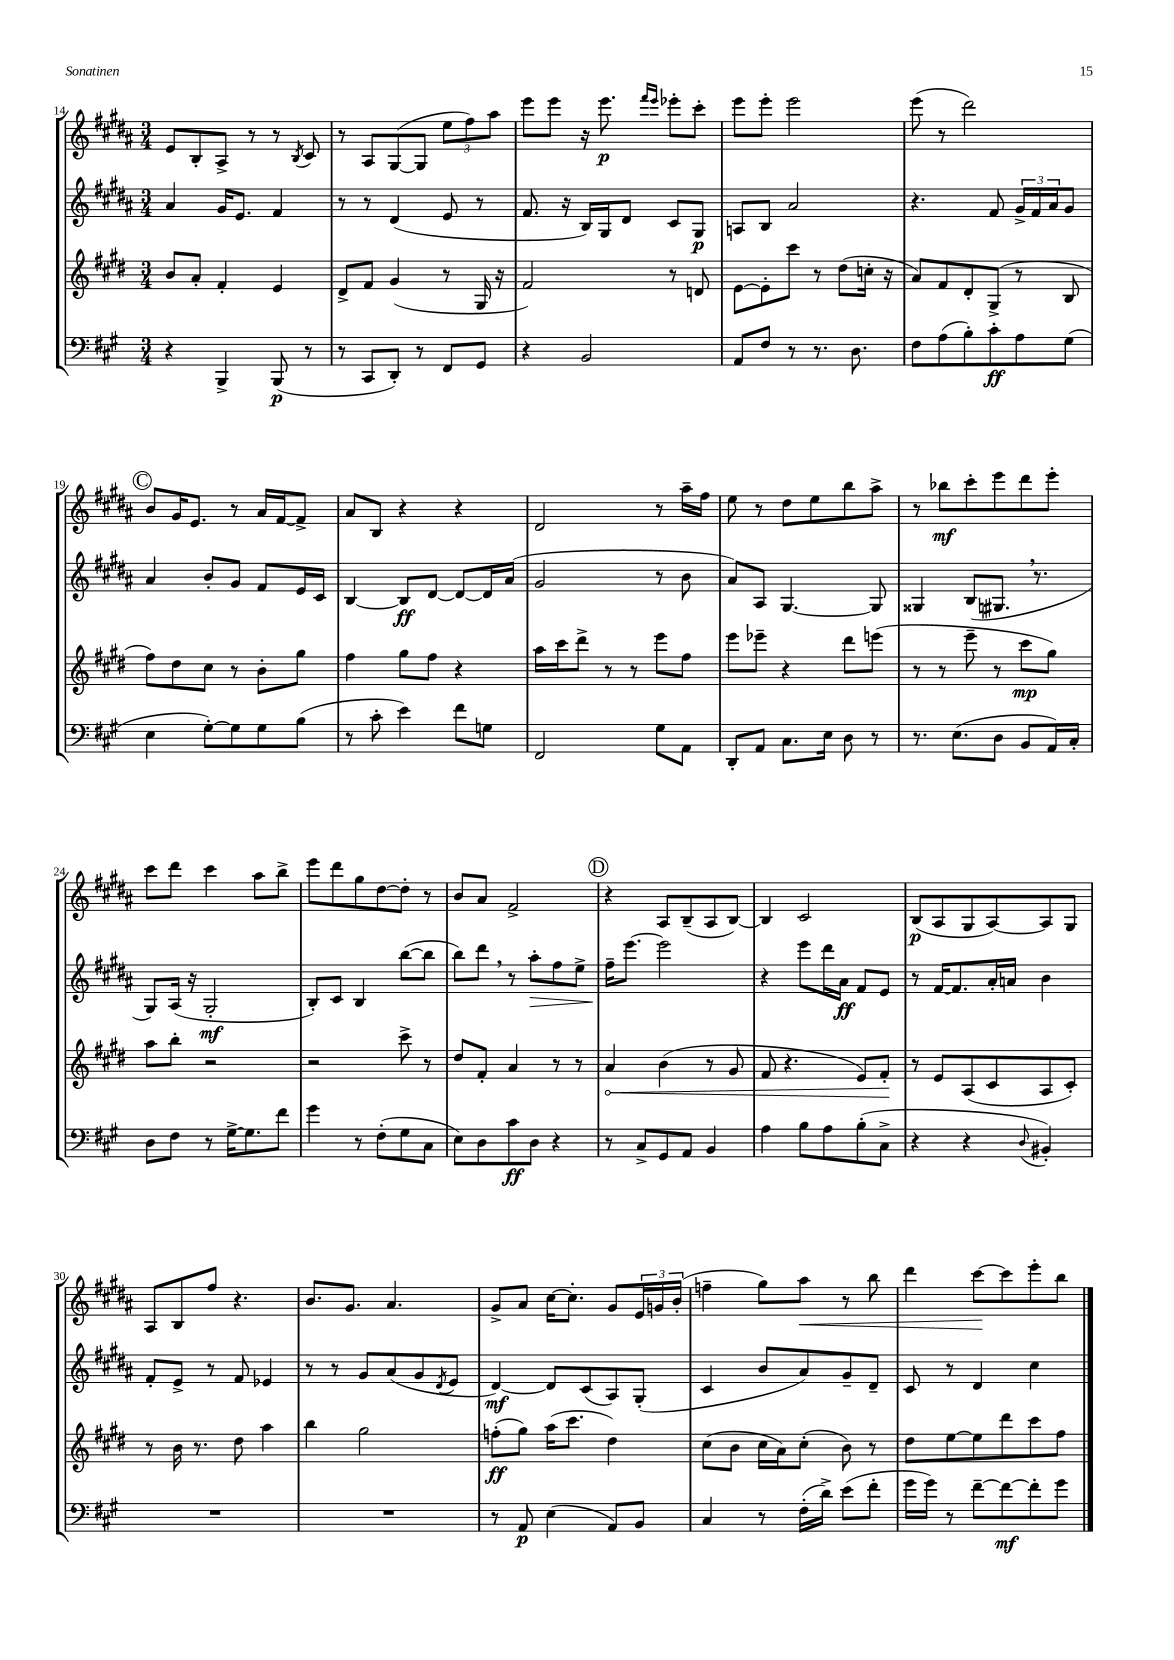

**kern	**dynam	**kern	**dynam	**kern	**dynam	**kern	**dynam
*part4	*part4	*part3	*part3	*part2	*part2	*part1	*part1
*staff4	*staff4	*staff3	*staff3	*staff2	*staff2	*staff1	*staff1
*clefF4	*	*clefG2	*	*clefG2	*	*clefG2	*
*k[f#c#g#]	*	*k[f#c#g#d#]	*	*k[f#c#g#d#a#]	*	*k[f#c#g#d#a#]	*
*M3/4	*	*M3/4	*	*M3/4	*	*M3/4	*
=14	=14	=14	=14	=14	=14	=14	=14
4r	.	8b/L	.	4a#/	.	8e/L	.
.	.	8a'/J	.	.	.	8B'/	.
4BBB^/	.	4f#'/	.	16g#/KL	.	8A#^/J	.
.	.	.	.	8.e/J	.	.	.
.	.	.	.	.	.	8r	.
(8BBB/	p	4e/	.	4f#/	.	8r	.
.	.	.	.	.	.	8qB/	.
8r	.	.	.	.	.	8c#/	.
=15	=15	=15	=15	=15	=15	=15	=15
8r	.	8d#^/L	.	8r	.	8r	.
8CC#/L	.	8f#/J	.	8r	.	8A#/L	.
8DD'/J)	.	(4g#/	.	(4d#/	.	([8G#/	.
8r	.	.	.	.	.	8G#/J]	.
8FF#/L	.	8r	.	8e/	.	12ee\L	.
.	.	.	.	.	.	12ff#\)	.
8GG#/J	.	16G#/	.	8r	.	.	.
.	.	.	.	.	.	12aa#\J	.
.	.	16r	.	.	.	.	.
=16	=16	=16	=16	=16	=16	=16	=16
4r	.	2f#/)	.	8.f#/	.	8eee\L	.
.	.	.	.	.	.	8eee\J	.
.	.	.	.	16r	.	.	.
2BB/	.	.	.	16B/LL)	.	16r	.
.	.	.	.	16G#/J	.	8.eee\	p
.	.	.	.	8d#/J	.	.	.
.	.	.	.	.	.	16qqfff#/LL	.
.	.	.	.	.	.	16qqeee/JJ	.
.	.	8r	.	8c#/L	.	8eee-X'\L	.
.	.	8dn/	.	8G#/J	p	8ccc#'\J	.
=17	=17	=17	=17	=17	=17	=17	=17
8AA/L	.	[8e\L	.	8An/L	.	8eee\L	.
8F#/J	.	8e'\]	.	8B/J	.	8eee'\J	.
8r	.	8ccc#\J	.	2a#/	.	2eee\	.
8.r	.	8r	.	.	.	.	.
.	.	(8dd#\L	.	.	.	.	.
8.D\	.	.	.	.	.	.	.
.	.	16ccn'\Jk	.	.	.	.	.
.	.	16r	.	.	.	.	.
=18	=18	=18	=18	=18	=18	=18	=18
8F#\L	.	8a/L)	.	4.r	.	(8eee\	.
(8A\	.	8f#/	.	.	.	8r	.
8B'\)	.	8d#'/	.	.	.	2ddd#\)	.
8c#'\	ff	(8G#^/J	.	8f#/	.	.	.
8A\	.	8r	.	24g#^/LL	.	.	.
.	.	.	.	24f#/	.	.	.
.	.	.	.	24a#/J	.	.	.
(8G#\J	.	8B/	.	8g#/J	.	.	.
!!LO:LB:g=z
!!LO:REH:place=s1:t=C
=19	=19	=19	=19	=19	=19	=19	=19
4E\	.	8ff#\L)	.	4a#/	.	8b/L	.
.	.	8dd#\	.	.	.	16g#/K	.
.	.	.	.	.	.	8.e/J	.
[8G#'\L)	.	8cc#\J	.	8b'/L	.	.	.
8G#\]	.	8r	.	8g#/J	.	8r	.
8G#\	.	8b'\L	.	8f#/L	.	16a#/LL	.
.	.	.	.	.	.	[16f#/J	.
(8B\J	.	8gg#\J	.	16e/L	.	8f#^/J]	.
.	.	.	.	16c#/JJ	.	.	.
=20	=20	=20	=20	=20	=20	=20	=20
8r	.	4ff#\	.	[4B/	.	8a#/L	.
8c#'\	.	.	.	.	.	8B/J	.
4e\)	.	8gg#\L	.	8B/L]	ff	4r	.
.	.	8ff#\J	.	[8d#/J	.	.	.
8f#\L	.	4r	.	8d#/L_	.	4r	.
8Gn\J	.	.	.	16d#/L]	.	.	.
.	.	.	.	(16a#/JJ	.	.	.
=21	=21	=21	=21	=21	=21	=21	=21
2FF#/	.	16aa\LL	.	2g#/	.	2d#/	.
.	.	16ccc#\J	.	.	.	.	.
.	.	8ddd#^\J	.	.	.	.	.
.	.	8r	.	.	.	.	.
.	.	8r	.	.	.	.	.
8G#\L	.	8eee\L	.	8r	.	8r	.
8AA\J	.	8ff#\J	.	8b\	.	16aa#~\LL	.
.	.	.	.	.	.	16ff#\JJ	.
=22	=22	=22	=22	=22	=22	=22	=22
8DD'/L	.	8eee\L	.	8a#/L)	.	8ee\	.
8AA/J	.	8eee-X~\J	.	8A#/J	.	8r	.
8.C#\L	.	4r	.	[4.G#/	.	8dd#\L	.
.	.	.	.	.	.	8ee\	.
16E\Jk	.	.	.	.	.	.	.
8D\	.	8ddd#\L	.	.	.	8bb\	.
8r	.	(8eeen\J	.	8G#/]	.	8aa#^\J	.
=23	=23	=23	=23	=23	=23	=23	=23
8.r	.	8r	.	4G##X/	.	8r	.
.	.	8r	.	.	.	8bb-X\L	mf
(8.E\L	.	.	.	.	.	.	.
.	.	8eee~\	.	(8B/L	.	8ccc#'\	.
8D\J	.	8r	.	8.G#X,/J	.	8eee\	.
8BB/L	.	8ccc#\L	mp	.	.	8ddd#\	.
.	.	.	.	8.r	.	.	.
16AA/L)	.	8gg#\J)	.	.	.	8eee'\J	.
16C#'/JJ	.	.	.	.	.	.	.
!!LO:LB:g=z
=24	=24	=24	=24	=24	=24	=24	=24
8D\L	.	8aa\L	.	8G#/L)	.	8ccc#\L	.
8F#\J	.	8bb'\J	.	(16A#/Jk	.	8ddd#\J	.
.	.	.	.	16r	.	.	.
8r	.	2r	.	2G#'/	mf	4ccc#\	.
[16G#^\KL	.	.	.	.	.	.	.
8.G#\]	.	.	.	.	.	.	.
.	.	.	.	.	.	8aa#\L	.
8f#\J	.	.	.	.	.	8bb^\J	.
=25	=25	=25	=25	=25	=25	=25	=25
4g#\	.	2r	.	8B'/L)	.	8eee\L	.
.	.	.	.	8c#/J	.	8ddd#\	.
8r	.	.	.	4B/	.	8gg#\	.
(8F#'\L	.	.	.	.	.	[8dd#\	.
8G#\	.	8ccc#^\	.	([8bb\L	.	8dd#'\J]	.
8C#\J	.	8r	.	8bb\J]	.	8r	.
=26	=26	=26	=26	=26	=26	=26	=26
8E\L)	.	8dd#/L	.	8bb\L)	.	8b/L	.
8D\	.	8f#'/J	.	8ddd#,\J	.	8a#/J	.
8c#\	ff	4a/	.	8r	.	2f#^/	.
!	!	!	!	!	!LO:HP:b	!	!
8D\J	.	.	.	8aa#'\L	>	.	.
4r	.	8r	.	8ff#\	.	.	.
.	.	8r	.	8ee^\J	.	.	.
!!LO:REH:place=s1:t=D
=27	=27	=27	=27	=27	=27	=27	=27
!	!	!	!LO:HP:b	!	!	!	!
8r	.	4a/	<	16ff#~\KL	.	4r	.
.	.	.	.	[8.eee\J	]	.	.
8C#^/L	.	.	.	.	.	.	.
8GG#/	.	(4b\	.	2eee\]	.	8A#/L	.
8AA/J	.	.	.	.	.	(8B~/	.
4BB/	.	8r	.	.	.	8A#/	.
.	.	8g#/	.	.	.	[8B/J)	.
=28	=28	=28	=28	=28	=28	=28	=28
4A\	.	8f#/	.	4r	.	4B/]	.
.	.	4.r	.	.	.	.	.
8B\L	.	.	.	8eee\L	.	2c#/	.
8A\	.	.	.	16ddd#\L	.	.	.
.	.	.	.	16a#\JJ	ff	.	.
(8B'\	.	8e/L)	.	8f#/L	.	.	.
8C#^\J	.	8f#'/J	.	8e/J	.	.	.
.	.	.	[	.	.	.	.
=29	=29	=29	=29	=29	=29	=29	=29
4r	.	8r	.	8r	.	(8B/L	p
.	.	8e/L	.	[16f#/KL	.	8A#/	.
.	.	.	.	8.f#/]	.	.	.
4r	.	(8A/	.	.	.	8G#/	.
.	.	8c#/	.	16a#'/L	.	[8A#/)	.
.	.	.	.	16an/JJ	.	.	.
8qqD/	.	.	.	.	.	.	.
4BB#X'/)	.	8A/	.	4b\	.	8A#/]	.
.	.	8c#'/J)	.	.	.	8G#/J	.
!!LO:LB:g=z
=30	=30	=30	=30	=30	=30	=30	=30
2.r	.	8r	.	8f#'/L	.	8A#/L	.
.	.	16b\	.	8e^/J	.	8B/	.
.	.	8.r	.	.	.	.	.
.	.	.	.	8r	.	8ff#/J	.
.	.	8dd#\	.	8f#/	.	4.r	.
.	.	4aa\	.	4e-X/	.	.	.
=31	=31	=31	=31	=31	=31	=31	=31
2.r	.	4bb\	.	8r	.	8.b/L	.
.	.	.	.	8r	.	.	.
.	.	.	.	.	.	8.g#/J	.
.	.	2gg#\	.	8g#/L	.	.	.
.	.	.	.	(8a#/	.	4.a#/	.
.	.	.	.	8g#/	.	.	.
.	.	.	.	8qd#/	.	.	.
.	.	.	.	8e/J	.	.	.
=32	=32	=32	=32	=32	=32	=32	=32
8r	.	(8ffn'\L	ff	[4d#/)	mf	8g#^/L	.
8AA/	p	8gg#\J)	.	.	.	8a#/J	.
(4E\	.	(16aa\KL	.	8d#/L]	.	[16cc#\KL	.
.	.	8.ccc#\J	.	.	.	8.cc#'\J]	.
.	.	.	.	(8c#/	.	.	.
8AA/L)	.	4dd#\)	.	8A#/)	.	8g#/L	.
8BB/J	.	.	.	(8G#'/J	.	24e/L	.
.	.	.	.	.	.	24gn/	.
.	.	.	.	.	.	(24b'/JJ	.
=33	=33	=33	=33	=33	=33	=33	=33
4C#/	.	(8cc#\L	.	4c#/	.	4ffn~\	.
.	.	8b\J	.	.	.	.	.
8r	.	16cc#\LL	.	8b/L	.	8gg#\L)	.
.	.	16a\J)	.	.	.	.	.
!	!	!	!	!	!	!	!LO:HP:b
(16F#'\LL	.	(8cc#'\J	.	8a#/)	.	8aa#\J	<
16d^\JJ)	.	.	.	.	.	.	.
(8e\L	.	8b\)	.	8g#~/	.	8r	.
8f#'\J	.	8r	.	8d#~/J	.	8bb\	.
=34	=34	=34	=34	=34	=34	=34	=34
16g#\LL	.	8dd#\L	.	8c#/	.	4ddd#\	.
16g#\JJ)	.	.	.	.	.	.	.
8r	.	[8ee\	.	8r	.	.	.
[8f#~\L	.	8ee\]	.	4d#/	.	[8ccc#\L	.
8f#\_	mf	8ddd#\	.	.	.	8ccc#\]	[
8f#'\]	.	8ccc#\	.	4cc#\	.	8eee'\	.
8g#\J	.	8ff#\J	.	.	.	8bb\J	.
==	==	==	==	==	==	==	==
*-	*-	*-	*-	*-	*-	*-	*-
